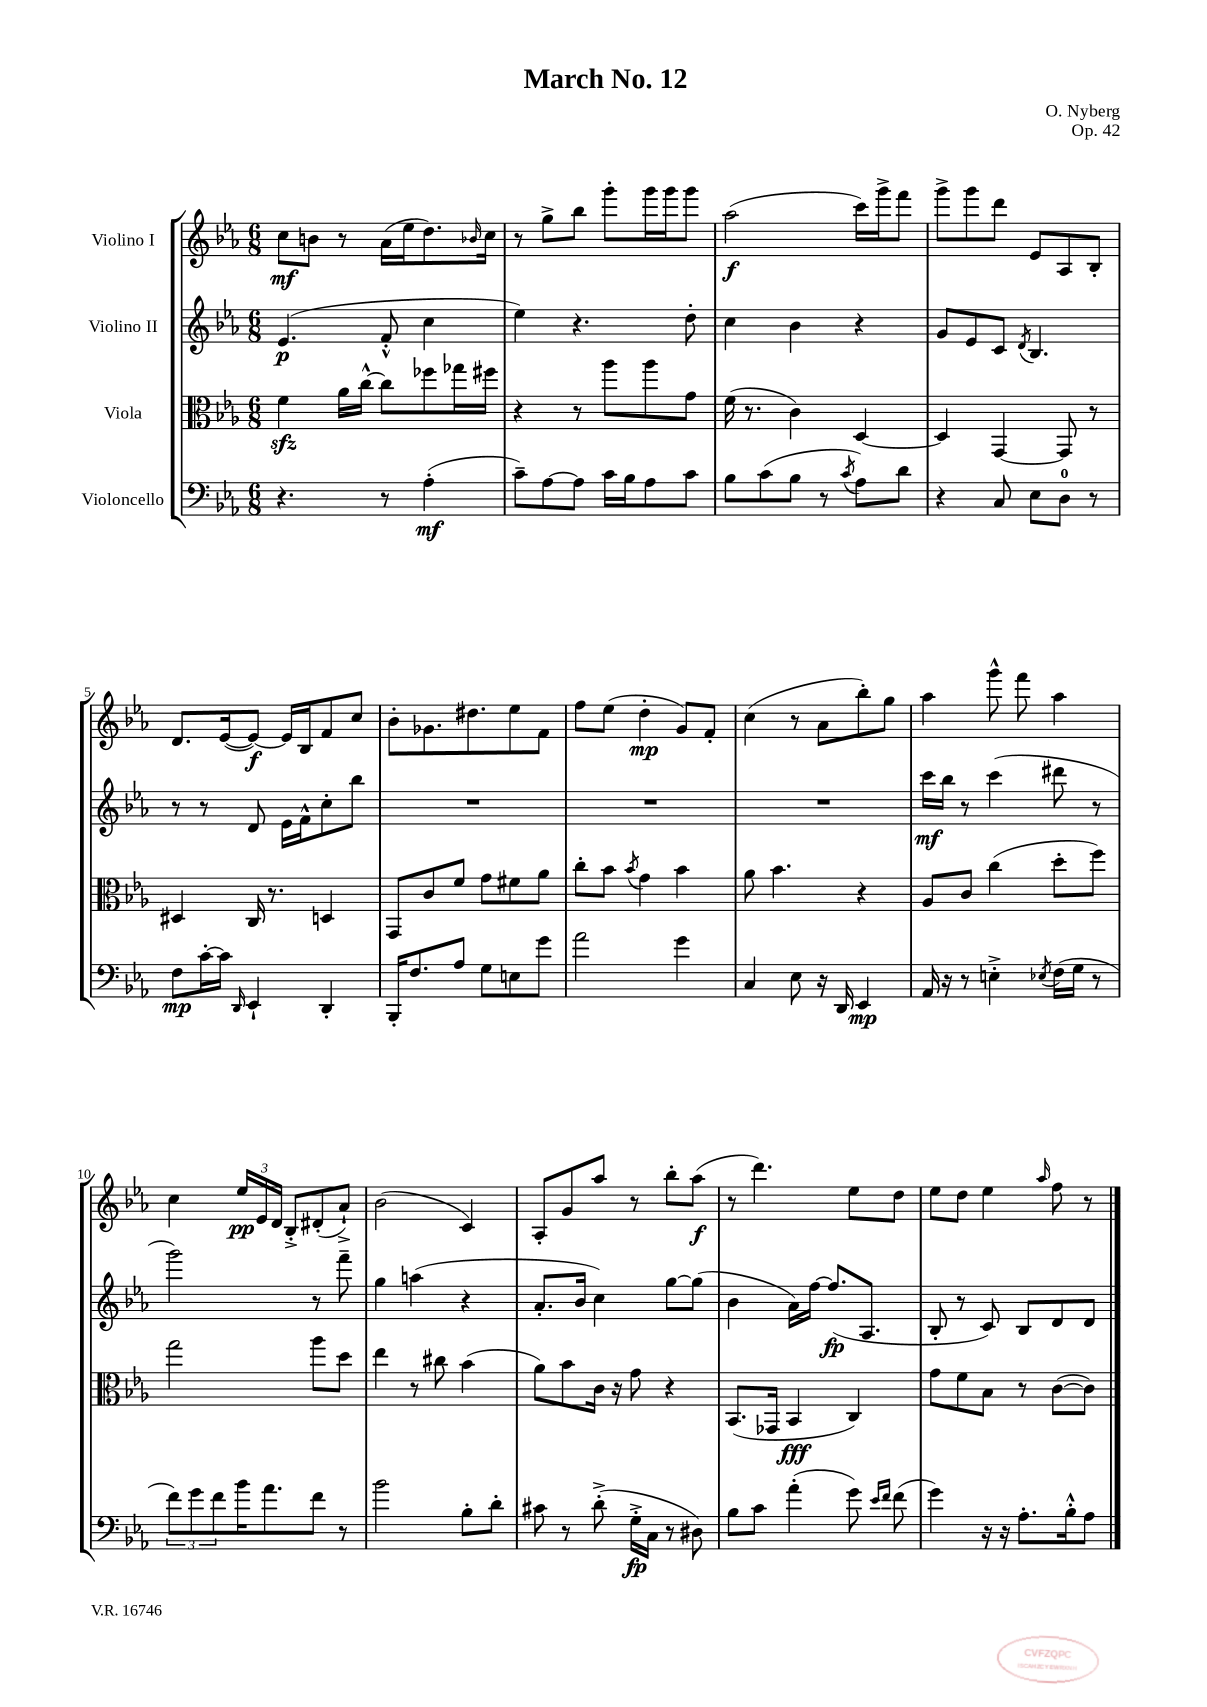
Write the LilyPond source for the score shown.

\header { title = "March No. 12" composer = "O. Nyberg" opus = "Op. 42" }
<<
\new StaffGroup <<
\new Staff = "s0" \with { instrumentName = "Violino I" } {
    \clef treble \key ees \major \numericTimeSignature \time 6/8
    c''8\mf b'8 r8 aes'16( ees''16 d''8.) \grace { bes'16 } c''16 |
    r8 g''8-> bes''8 g'''8-. g'''16 g'''16 g'''8 |
    aes''2\f( c'''16) g'''16-> f'''8 |
    g'''8-> g'''8 d'''8 ees'8 aes8 bes8-. |
    d'8. ees'16~( ees'8~\f) ees'16 bes16 f'8 c''8 |
    bes'8-. ges'8. dis''8. ees''8 f'8 |
    f''8 ees''8( d''4-.\mp g'8) f'8-. |
    c''4( r8 aes'8 bes''8-.) g''8 |
    aes''4 g'''8-^ f'''8 aes''4 |
    c''4 \tuplet 3/2 { ees''16\pp ees'16 d'16 } bes8-.-> dis'8-.( aes'8-!->) |
    bes'2( c'4) |
    aes8-. g'8 aes''8 r8 bes''8-. aes''8\f( |
    r8 d'''4.) ees''8 d''8 |
    ees''8 d''8 ees''4 \grace { aes''16 } f''8 r8 \bar "|." |
}
\new Staff = "s1" \with { instrumentName = "Violino II" } {
    \clef treble \key ees \major \numericTimeSignature \time 6/8
    ees'4.\p( f'8-.-^ c''4 |
    ees''4) r4. d''8-. |
    c''4 bes'4 r4 |
    g'8 ees'8 c'8 \acciaccatura { d'8 } bes4. |
    r8 r8 d'8 ees'16 f'16-^ c''8-. bes''8 |
    R2. |
    R2. |
    R2. |
    c'''16\mf bes''16 r8 c'''4( dis'''8 r8 |
    g'''2) r8 f'''8-- |
    g''4 a''4( r4 |
    aes'8.-. bes'16 c''4) g''8~ g''8( |
    bes'4 aes'16) f''16~ f''8.\fp( aes8. |
    bes8-. r8 c'8) bes8 d'8 d'8 \bar "|." |
}
\new Staff = "s2" \with { instrumentName = "Viola" } {
    \clef alto \key ees \major \numericTimeSignature \time 6/8
    f'4\sfz aes'16 c''16~-^ c''8 fes''8 ges''16 fis''16 |
    r4 r8 aes''8 aes''8 g'8 |
    f'16( r8. c'4) d4~ |
    d4 g,4~ g,8 r8 |
    dis4 c16 r8. d4 |
    g,8 c'8 f'8 g'8 fis'8 aes'8 |
    c''8-. bes'8 \acciaccatura { bes'8 } g'4 bes'4 |
    aes'8 bes'4. r4 |
    aes8 c'8 c''4( d''8-. f''8) |
    g''2 aes''8 d''8 |
    ees''4 r8 cis''8 bes'4( |
    aes'8) bes'8 c'16 r16 g'8 r4 |
    bes,8.( ges,16 bes,4\fff c4) |
    g'8 f'8 bes8 r8 c'8~( c'8) \bar "|." |
}
\new Staff = "s3" \with { instrumentName = "Violoncello" } {
    \clef bass \key ees \major \numericTimeSignature \time 6/8
    r4. r8 aes4-.\mf( |
    c'8--) aes8~ aes8 c'16 bes16 aes8 c'8 |
    bes8 c'8( bes8 r8 \acciaccatura { c'8 } aes8) d'8 |
    r4 c8 ees8 d8-0 r8 |
    f8\mp c'16~-. c'16 \grace { d,16 } ees,4-! d,4-. |
    bes,,16-. f8. aes8 g8 e8 g'8 |
    aes'2 g'4 |
    c4 ees8 r16 d,16 ees,4\mp |
    aes,16 r16 r8 e4-.-> \acciaccatura { ees8 } f16( g16 r8 |
    \tuplet 3/2 { f'8) g'8 f'8 } bes'16 aes'8. f'8 r8 |
    bes'2 bes8-. d'8-. |
    cis'8 r8 d'8-.->( g16-.->\fp c16 r8 dis8) |
    bes8 c'8 aes'4-.( g'8) \grace { ees'16 f'16 } f'8( |
    g'4) r16 r16 aes8.-. bes16-.-^ aes8 \bar "|." |
}
>>
>>
